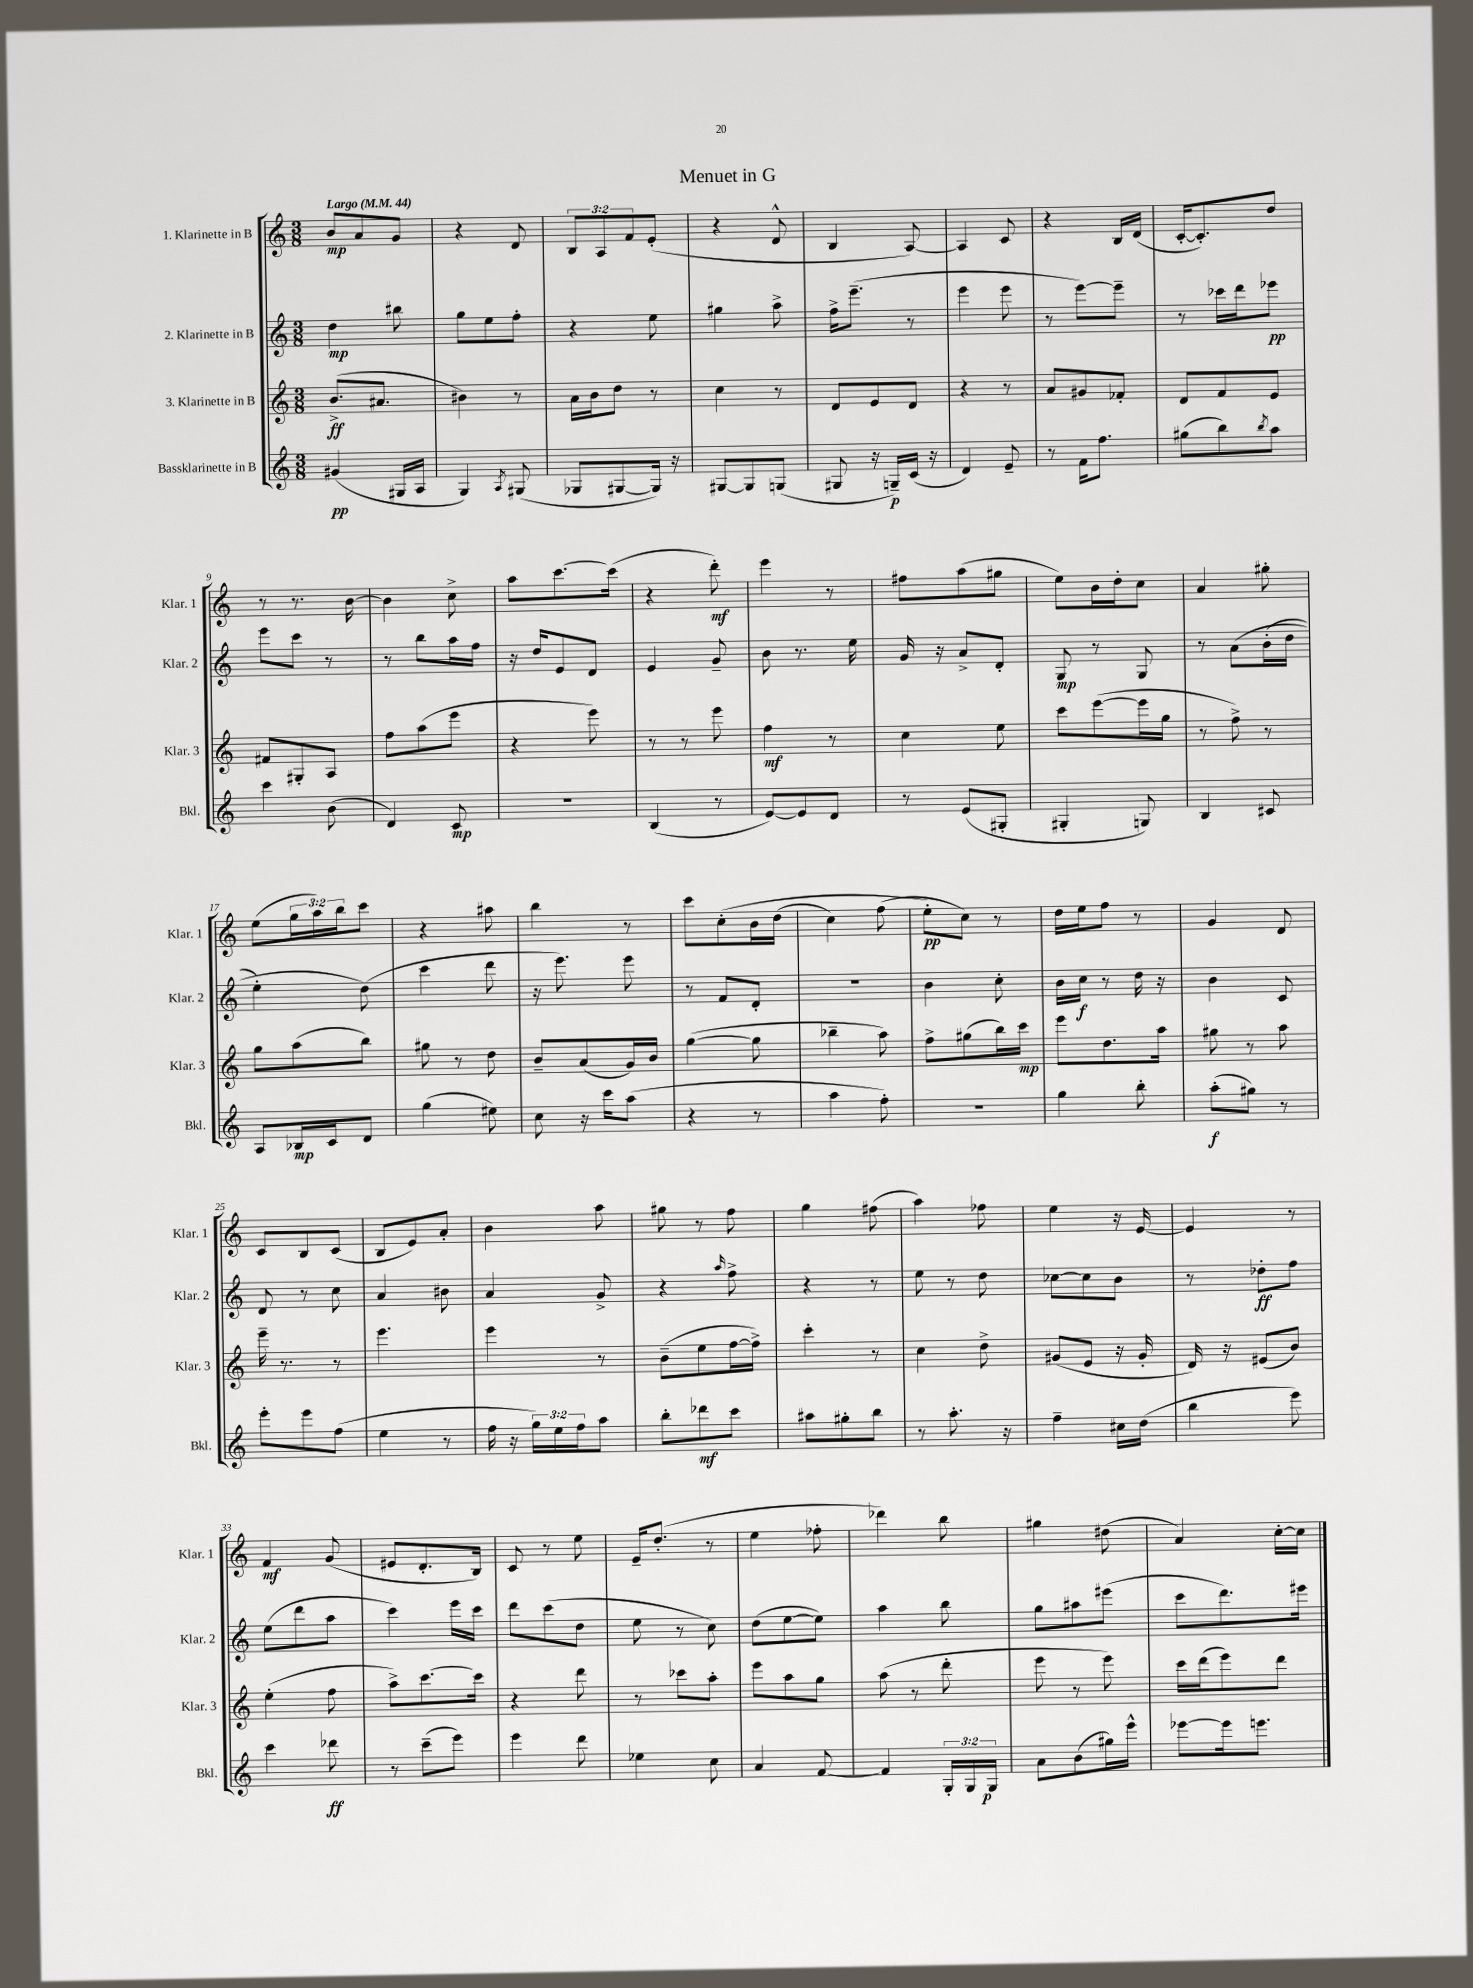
\header { title = "Menuet in G" }
<<
\new StaffGroup <<
\new Staff = "s0" \with { instrumentName = "1. Klarinette in B" shortInstrumentName = "Klar. 1" } {
    \clef treble \key c \major \numericTimeSignature \time 3/8 \override Staff.TupletNumber.text = #tuplet-number::calc-fraction-text \tempo "Largo" 4 = 44
    b'8\mp a'8 g'8 |
    r4 d'8 |
    \tuplet 3/2 { b8 a8 f'8 } e'8-.( |
    r4 d'8-^ |
    b4 a8~) |
    a4 c'8 |
    r4 b16 d'16( |
    c'16~-. c'8.-.) d''8 |
    r8 r8. b'16~ |
    b'4 c''8-> |
    a''8 c'''8.~ c'''16( |
    r4 d'''8-.\mf) |
    e'''4 r8 |
    fis''8 a''8( gis''8 |
    e''8) b'16 d''16-. c''8 |
    a'4 gis''8-. |
    e''8( \tuplet 3/2 { g''16 a''16) b''16 } c'''8 |
    r4 ais''8 |
    b''4 r8 |
    c'''8 c''8-.\( b'16 d''16( |
    c''4) f''8( |
    e''8-.\pp\) c''8) r8 |
    d''16 e''16 f''8 r8 |
    g'4 d'8 |
    c'8 b8 c'8( |
    b8 e'8) a'8-. |
    b'4 a''8 |
    gis''8 r8 f''8 |
    g''4 fis''8( |
    a''4) fes''8 |
    e''4 r16 e'16~ |
    e'4 r8 |
    f'4\mf g'8( |
    eis'8 d'8.-. b16) |
    c'8 r8 e''8 |
    e'16-- d''8.-.( r8 |
    e''4 fes''8-. |
    des'''4) b''8 |
    gis''4 dis''8( |
    a'4) c''16~-. c''16 \bar "|." |
}
\new Staff = "s1" \with { instrumentName = "2. Klarinette in B" shortInstrumentName = "Klar. 2" } {
    \clef treble \key c \major \numericTimeSignature \time 3/8
    d''4\mp bis''8 |
    g''8 e''8 f''8-. |
    r4 e''8 |
    gis''4 a''8-> |
    f''16-> e'''8.--( r8 |
    e'''4 e'''8 |
    r8 e'''8~) e'''8-- |
    r8 ces'''16 d'''16 ees'''8\pp |
    e'''8 c'''8 r8 |
    r8 b''8 a''16 f''16 |
    r16 d''16 e'8 d'8 |
    e'4 g'8-- |
    b'8 r8. e''16 |
    g'16 r16 a'8-> d'8-. |
    g8\mp r8 g8 |
    r8 a'8\( b'16-.( d''16 |
    e''4-.) d''8(\) |
    c'''4 d'''8 |
    r16 e'''8.) e'''8 |
    r8 f'8 d'8-. |
    R4. |
    b'4 c''8-. |
    b'16 c''16\f r8 d''16 r16 |
    b'4 c'8 |
    d'8 r8 c''8 |
    a'4 bis'8 |
    a'4 g'8-> |
    r4 \grace { a''16 } f''8-> |
    r4 r8 |
    e''8 r8 d''8 |
    ces''8~ ces''8 b'8 |
    r8 des''8-.\ff f''8 |
    e''8( d'''8 a''8 |
    c'''4) e'''16 c'''16 |
    d'''8 c'''8( d''8 |
    e''8 r8 c''8) |
    d''8( e''8~ e''8) |
    a''4 b''8 |
    g''8 ais''8 eis'''8( |
    c'''8 d'''8.) eis'''16 \bar "|." |
}
\new Staff = "s2" \with { instrumentName = "3. Klarinette in B" shortInstrumentName = "Klar. 3" } {
    \clef treble \key c \major \numericTimeSignature \time 3/8
    b'8.->\ff( ais'8. |
    bis'4) r8 |
    a'16 b'16 d''8 r8 |
    c''4 r8 |
    d'8 e'8 d'8 |
    r4 r8 |
    a'8 gis'8 fes'8-. |
    d'8 f'8 e'8 |
    fis'8 gis8-. a8 |
    f''8 a''8( e'''8 |
    r4 e'''8) |
    r8 r8 e'''8 |
    f''4\mf r8 |
    c''4 e''8 |
    c'''8 e'''8~( e'''16 g''16 |
    r8 f''8->) r8 |
    g''8 a''8( b''8) |
    gis''8 r8 d''8 |
    b'8-- a'8( g'16) b'16 |
    g''4~( g''8 |
    bes''4-- a''8) |
    f''8-> gis''8( b''16) c'''16\mp |
    e'''8 d''8. a''16 |
    gis''8 r8 a''8 |
    e'''16-- r8. r8 |
    e'''4. |
    e'''4 r8 |
    b'8--( e''8 f''16~ f''16->) |
    c'''4-. r8 |
    c''4 d''8-> |
    gis'8( e'8 r16 gis'16-. |
    d'16) r16 eis'8( b'8) |
    e''4-.( f''8 |
    a''8->) c'''8.~ c'''16 |
    r4 d'''8 |
    r8 ces'''8 a''8-. |
    e'''8 a''8 g''8 |
    a''8( r8 d'''8-. |
    e'''8 r8 e'''8) |
    c'''16 d'''16( e'''8) d'''8 \bar "|." |
}
\new Staff = "s3" \with { instrumentName = "Bassklarinette in B" shortInstrumentName = "Bkl." } {
    \clef treble \key c \major \numericTimeSignature \time 3/8 \override Staff.TupletNumber.text = #tuplet-number::calc-fraction-text
    gis'4\pp( gis16 a16 |
    g4) \acciaccatura { a8 } gis8( |
    ges8 gis8~ gis16) r16 |
    gis8~ gis8 g8( |
    gis8 r16 g16--\p) c'16( r16 |
    d'4) e'8-- |
    r8 f'16 f''8. |
    gis''8( b''8) \acciaccatura { b''8 } a''8 |
    c'''4 b'8( |
    d'4) c'8\mp |
    R4. |
    b4( r8 |
    e'8~) e'8 d'8 |
    r8 e'8( gis8-. |
    gis4-. g8) |
    b4 cis'8 |
    a8 bes16\mp c'16 d'8 |
    g''4( eis''8) |
    c''8 r16 c'''16 a''8( |
    r4 r8 |
    a''4 f''8-.) |
    R4. |
    g''4 b''8-. |
    a''8-.\f( gis''8) r8 |
    e'''8-. e'''8 f''8( |
    e''4 r8 |
    f''16 r16 \tuplet 3/2 { g''16) e''16 f''16 } a''8 |
    b''8-. des'''8\mf c'''8 |
    ais''8 gis''8-. b''8 |
    r8 a''8.-. r16 |
    f''4-- cis''16 d''16( |
    b''4 e'''8) |
    c'''4 des'''8\ff |
    r8 c'''8--( e'''8) |
    e'''4 d'''8 |
    ees''4 c''8 |
    a'4 f'8~ |
    f'4 \tuplet 3/2 { g16-. g16 g16\p } |
    a'8 b'8( gis''16) e'''16-^ |
    ees'''8~ ees'''16 e'''8. \bar "|." |
}
>>
>>
